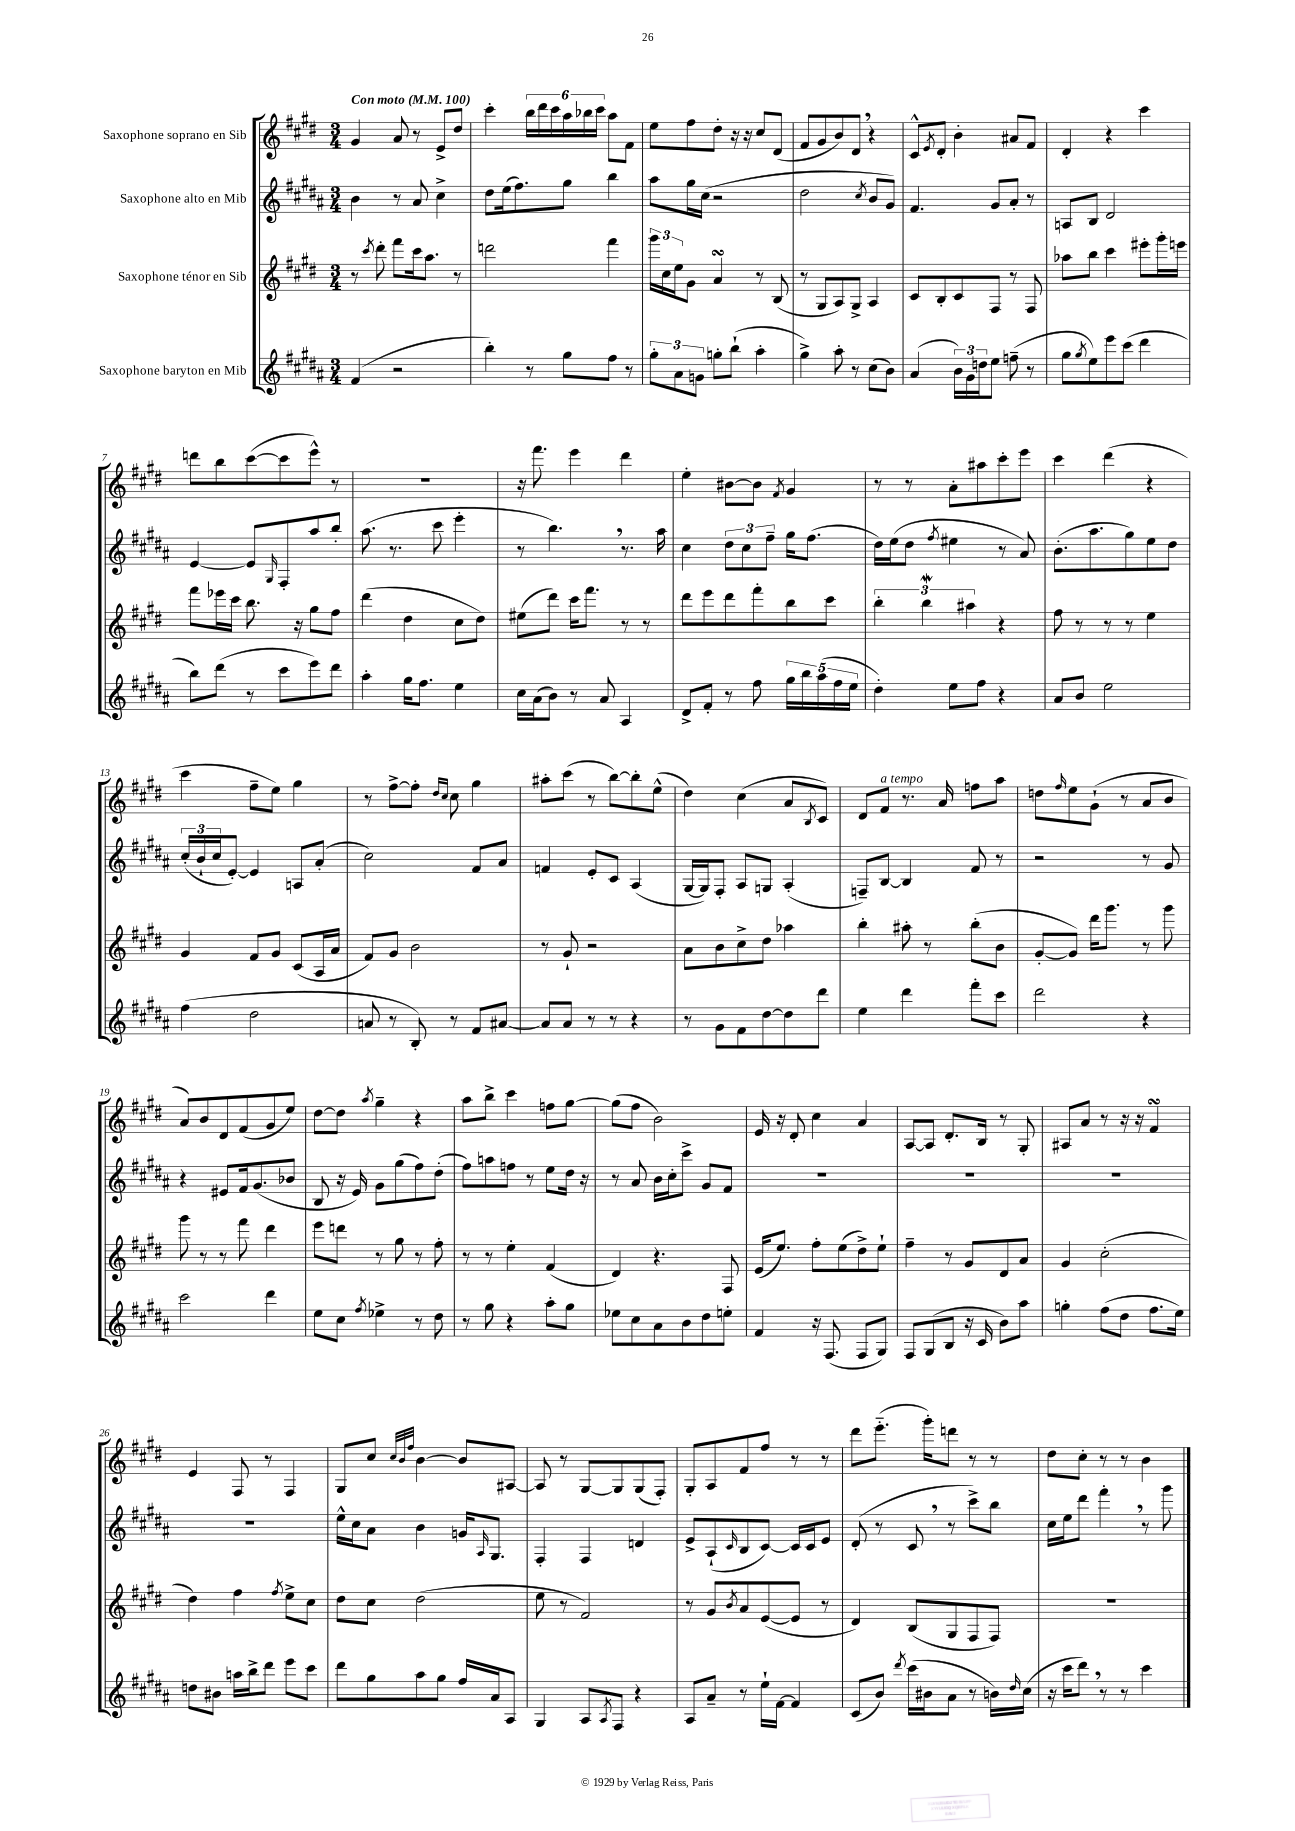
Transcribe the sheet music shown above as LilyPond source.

<<
\new StaffGroup <<
\new Staff = "s0" \with { instrumentName = "Saxophone soprano en Sib" } {
    \clef treble \key e \major \numericTimeSignature \time 3/4 \tempo "Con moto" 4 = 100
    gis'4 a'8 r8 e'8-> dis''8 |
    cis'''4-. \tuplet 6/4 { b''16 dis'''16 cis'''16 a''16 bes''16 cis'''16 } a''8 fis'8 |
    e''8 fis''8 dis''8-. r16 r16 cis''8 dis'8( |
    fis'8 gis'8 b'8) dis'8 \breathe r4 |
    cis'8-^ \acciaccatura { e'8 } dis'8-. b'4-. ais'8 fis'8 |
    dis'4-. r4 cis'''4 |
    d'''8 b''8 cis'''8~( cis'''8 e'''8-^) r8 |
    R2. |
    r16 fis'''8. e'''4 dis'''4 |
    e''4-. bis'8~ bis'8 \acciaccatura { fis'8 } gis'4 |
    r8 r8 a'8-. ais''8 cis'''8-. e'''8 |
    cis'''4 dis'''4( r4 |
    cis'''4 fis''8-- e''8) gis''4 |
    r8 fis''8~-> fis''8-. \grace { dis''16 cis''16 } cis''8 gis''4 |
    ais''8-. cis'''8( r8 b''8~) b''8-. e''8-^( |
    dis''4) cis''4( a'8 \acciaccatura { b8 } cis'8) |
    dis'8 fis'8^\markup { \italic "a tempo" } r8. a'16 f''8 a''8 |
    d''8 \grace { fis''16 } e''8 gis'8-!( r8 a'8 b'8 |
    a'8) b'8 dis'8 fis'8( gis'8 e''8) |
    dis''8~ dis''8 \acciaccatura { a''8 } gis''4-- r4 |
    a''8 b''8-> cis'''4 f''8 gis''8~ |
    gis''8( fis''8 b'2) |
    e'16 r16 dis'8-. cis''4 a'4 |
    a8~ a8 dis'8.-. b16 r8 gis8-. |
    ais8 a'8 r8 r16 r16 fis'4\turn |
    e'4 fis8 r8 fis4 |
    gis8 cis''8 \grace { cis''32 b'32 fis''32 } b'4~ b'8 ais8~ |
    ais8 r8 gis8~ gis8 gis8( fis8-.) |
    gis8-. a8 fis'8 fis''8 r8 r8 |
    dis'''8 e'''8.-_( gis'''16-.) d'''8 r8 r8 |
    dis''8 cis''8-. r8 r8 b'4 \bar "|." |
}
\new Staff = "s1" \with { instrumentName = "Saxophone alto en Mib" } {
    \clef treble \key b \major \numericTimeSignature \time 3/4
    b'4 r8 ais'8 cis''4-> |
    dis''8 e''16( fis''8.) gis''8 b''4 |
    ais''8 gis''16 cis''16( r2 |
    dis''2 \acciaccatura { cis''8 } b'8 gis'8) |
    fis'4. gis'8 ais'8-. r8 |
    a8 b8 dis'2 |
    e'4~ e'8 \grace { gis16 } fis8-. ais''8 b''8-. |
    ais''8.( r8. cis'''8 e'''4-. |
    r8 b''4.) \breathe r8. ais''16 |
    cis''4 \tuplet 3/2 { dis''8 cis''8 fis''8-- } gis''16 fis''8.( |
    dis''16) e''16( dis''8 \acciaccatura { fis''8 } eis''4 r8 ais'8) |
    b'8.-.( ais''8. gis''8) e''8 dis''8 |
    \tuplet 3/2 { cis''16-.( b'16-! cis''16 } e'8~-.) e'4 a8 ais'8-.( |
    cis''2) fis'8 ais'8 |
    f'4 e'8-. cis'8 ais4( |
    gis16~ gis16) fis8-. ais8 g8 ais4-.( |
    f8--) b8~ b4 fis'8 r8 |
    r2 r8 gis'8 |
    r4 eis'8 fis'16 gis'8.( bes'8 |
    b8 r16 e'16) gis'8 gis''8( fis''8) dis''8-.( |
    fis''8) a''8 f''8 r8 e''8 dis''16 r16 |
    r8 ais'8 b'16 cis''16-. cis'''8-> gis'8 fis'8 |
    R2. |
    R2. |
    R2. |
    R2. |
    e''16-^ cis''16 ais'8 b'4 g'16 \grace { ais16 } gis8. |
    fis4-. fis4 d'4 |
    e'8-> ais8-!( \grace { cis'16 } b8 cis'8~) cis'16 cis'16 e'8 |
    dis'8-.( r8 cis'8 \breathe r8 cis'''8->) b''8 |
    cis''16 e''16 dis'''8 fis'''4-. \breathe r8 gis'''8 \bar "|." |
}
\new Staff = "s2" \with { instrumentName = "Saxophone ténor en Sib" } {
    \clef treble \key e \major \numericTimeSignature \time 3/4
    r8 \acciaccatura { cis'''8 } dis'''8-. fis'''8 cis'''16 a''8. r8 |
    d'''2 fis'''4 |
    \tuplet 3/2 { gis'''16 cis''16 e''16 } gis'8 a'4\turn r8 b8( |
    r8 gis8 a8) gis8-> a4 |
    cis'8 b8-. cis'8 fis8 r8 fis8 |
    aes''8 b''8 cis'''4 eis'''8-. gis'''16-. e'''16 |
    fis'''8 ees'''16 cis'''16 b''8. r16 gis''8 fis''8 |
    dis'''4( dis''4 cis''8 dis''8) |
    eis''8( dis'''8) cis'''16 fis'''8. r8 r8 |
    dis'''8 e'''8 dis'''8 fis'''8-. b''8 cis'''8 |
    \tuplet 3/2 { b''4-. b''4\mordent ais''4 } r4 |
    fis''8 r8 r8 r8 e''4 |
    gis'4 fis'8 gis'8 cis'8( a16 a'16 |
    fis'8) gis'8 b'2 |
    r8 gis'8-! r2 |
    a'8 b'8 cis''8-> dis''8 aes''4 |
    b''4-. ais''8-. r8 b''8-.( b'8 |
    gis'8~-. gis'8) dis'''16 gis'''8. r8 gis'''8 |
    gis'''8 r8 r8 fis'''8 dis'''4 |
    e'''8 d'''8 r8 gis''8 r8 fis''8-. |
    r8 r8 e''4-. fis'4( |
    dis'4) r4. fis8 |
    e'16( e''8.) fis''8-. e''8( dis''8->) e''8-! |
    fis''4-- r8 gis'8 dis'8 a'8 |
    gis'4 cis''2-.( |
    dis''4) fis''4 \acciaccatura { fis''8 } e''8-> cis''8 |
    dis''8 cis''8 dis''2( |
    e''8 r8 fis'2) |
    r8 gis'8 \acciaccatura { b'8 } a'8 e'8~( e'8 r8 |
    dis'4) b8( gis8 fis8 fis8) |
    R2. \bar "|." |
}
\new Staff = "s3" \with { instrumentName = "Saxophone baryton en Mib" } {
    \clef treble \key b \major \numericTimeSignature \time 3/4
    fis'4( r2 |
    b''4-.) r8 gis''8 fis''8 r8 |
    \tuplet 3/2 { gis''8-. ais'8 g'8 } g''8-. b''8-!( ais''4-. |
    gis''4->) ais''8-. r8 cis''8( b'8) |
    ais'4( \tuplet 3/2 { b'16) gis'16 d''16 } e''8 f''8--( r8 |
    gis''8 \acciaccatura { gis''8 } e''8) e'''8 cis'''8( dis'''4 |
    b''8) dis'''8( r8 cis'''8 e'''8) dis'''8 |
    ais''4-. gis''16 fis''8. e''4 |
    cis''16 ais'16( b'8) r8 ais'8 ais4 |
    dis'8-> fis'8-. r8 fis''8 \tuplet 5/4 { gis''16 b''16 ais''16( fis''16 e''16 } |
    dis''4-.) e''8 fis''8 r4 |
    ais'8 b'8 e''2 |
    fis''4( dis''2 |
    a'8 r8 b8-.) r8 fis'8 ais'8~ |
    ais'8 ais'8 r8 r8 r4 |
    r8 gis'8 fis'8 dis''8~ dis''8 dis'''8 |
    e''4 dis'''4 fis'''8-. cis'''8 |
    dis'''2 r4 |
    cis'''2 dis'''4 |
    e''8 cis''8 \acciaccatura { fis''8 } ees''4-> r8 dis''8 |
    r8 gis''8 r4 ais''8-. gis''8 |
    ees''8 cis''8 ais'8 b'8 dis''8 e''8-. |
    fis'4 r16 fis8.( fis8 gis8) |
    fis8 gis8( b8 r16 cis'16 b'8) ais''8 |
    g''4-. fis''8( dis''8 fis''8. e''16) |
    d''8 bis'8 a''16 b''16-> dis'''8 e'''8 cis'''8 |
    dis'''8 gis''8 ais''8 gis''8 fis''16 ais'16 ais8 |
    gis4 ais8 \acciaccatura { ais8 } fis8 r4 |
    ais8 ais'8-- r8 e''16-! fis'16~ fis'4 |
    cis'8( b'8) \acciaccatura { dis'''8 } cis'''16( bis'16 ais'8 r8 b'16) \grace { dis''16 } cis''16( |
    r16 cis'''16 dis'''8) \breathe r8 r8 cis'''4 \bar "|." |
}
>>
>>
